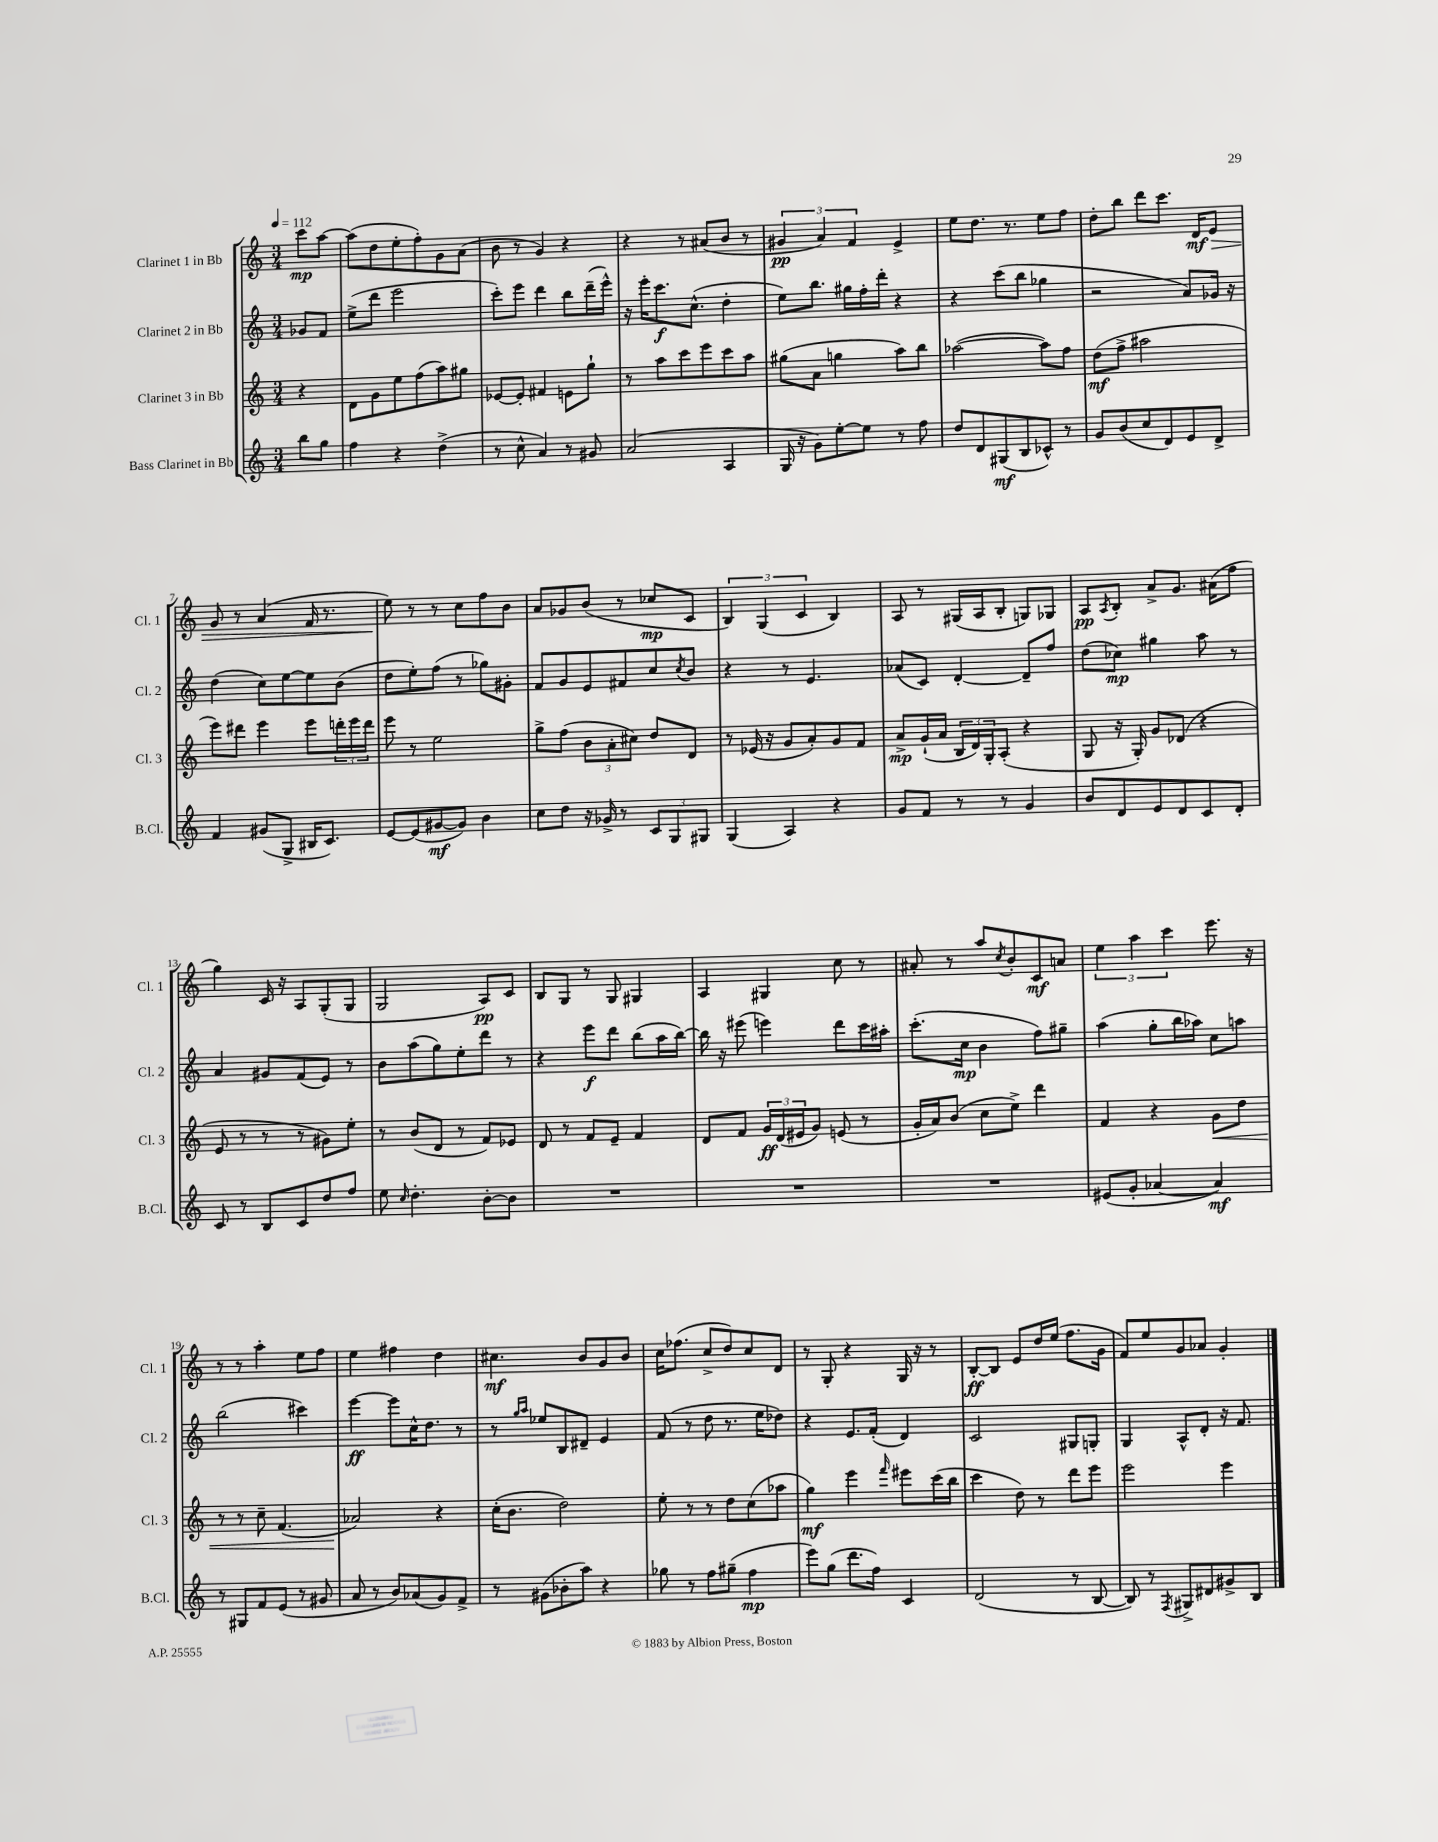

**kern	**kern	**kern	**kern
*staff4	*staff3	*staff2	*staff1
*clefG2	*clefG2	*clefG2	*clefG2
*k[]	*k[]	*k[]	*k[]
*M3/4	*M3/4	*M3/4	*M3/4
*MM112	*MM112	*MM112	*MM112
8bb	4r	8g-	8ccc
8gg	.	8f	[8aa
=	=	=	=
4ff	8d	(8ee^	(8aa]
.	8g	8ddd	8dd
4r	8ee	2eee	8ee'
.	(8ff	.	8ff')
(4dd^	8aa)	.	8g
.	8gg#	.	(8a
=	=	=	=
8r	[8e-	8ccc')	8b
8cc^^	8e-']	8eee	8r
4a)	4f#	4ddd	4g)
8r	8e	8bb	4r
8g#	8gg`	(16ddd~	.
.	.	16eee^^)	.
=	=	=	=
(2a	8r	16r	4r
.	.	16eee'	.
.	8aa	8.ccc	.
.	8ccc	.	8r
.	.	(8.cc^^	.
.	8eee	.	(8a#
4A	8ccc	4dd'	8b
.	8aa	.	8r
=	=	=	=
16G	(8gg#	8ee)	6g#
16r	.	.	.
8g)	8a	8.bb	.
.	.	.	6a)
[8ee'	4gg	.	.
.	.	16gg#	.
.	.	.	6f
8ee]	.	16ff'	.
.	.	16ddd'	.
8r	8aa)	4r	4e^
8ff	8bb	.	.
=	=	=	=
8dd	([2aa-	4r	8ee
8d	.	.	8.dd
(8G#	.	(8ccc	.
.	.	.	8.r
8B	.	8bb	.
8c-^^)	8aa-])	4gg-	8ee
8r	8ff	.	8ff
=	=	=	=
8g	(8dd	2r	8dd'
(8b	8ff^	.	8bb
8cc	2aa#	.	8ddd
8d)	.	.	8.ccc
8e	.	8a)	.
.	.	.	16d
8d^	.	16g-	8e
.	.	16r	.
=	=	=	=
4f	8eee)	(4dd	8g
.	8ddd#	.	8r
(8g#	4eee	8cc)	(4a
8G^	.	[8ee	.
16B#	8eee	8ee]	16f
8.c)	.	.	8.r
.	24ddd'	(8b	.
.	24eee	.	.
.	24ddd	.	.
=	=	=	=
[8e	8eee	8dd	8ee)
(8e]	8r	8ee')	8r
[8g#	2ee	(8ff	8r
8g#])	.	8r	8cc
4b	.	8gg-)	8ff
.	.	8g#'	8b
=	=	=	=
8cc	8gg^	8f	8a
8dd	(8ff	8g	8g-
16r	12b	8e	(8b
16g-^	.	.	.
.	12a'	.	.
8r	.	8f#	8r
.	12cc#)	.	.
12c	8dd	8cc	8cc-
12G	.	.	.
.	.	8qcc	.
.	8d	8b	8c
12G#	.	.	.
=	=	=	=
(4G	8r	4r	6B)
.	(16e-	.	.
.	.	.	(6G
.	16r	.	.
4A)	8g	8r	.
.	.	.	6c
.	8a')	4.e	.
4r	8g	.	4B)
.	8f	.	.
=	=	=	=
8g	8a^	(8a-	8A
8f	(16g`	8c)	8r
.	16a	.	.
8r	24B	[4d'	(16G#
.	24d)	.	.
.	.	.	16A
.	24G'	.	.
8r	(8A'	.	8B'
4g	4r	8d~]	8G)
.	.	8ff	8G-
=	=	=	=
8b	8G	(8dd	8A
.	.	.	8qA
8d	16r	8cc-)	8B'
.	16G')	.	.
8e	8g	4gg#	8a^
8d	(8d-	.	8.g
8c	4r	8aa	.
.	.	.	(16a#
8d'	.	8r	8ff
=	=	=	=
8c	8e	4a	4gg)
8r	8r	.	.
8B	8r	8g#	16c
.	.	.	16r
8c	8r	(8f	8A
8dd	8g#)	8e)	(8G'
8ff	8ee'	8r	8G
=	=	=	=
8ee	8r	8b	2G
16qqcc	.	.	.
4.dd'	(8b	(8aa	.
.	8d	8gg)	.
.	8r	8ee'	.
[8b'	8f)	8ddd	8A)
8b]	8e-	8r	8c
=	=	=	=
2.r	8d	4r	8B
.	8r	.	8G
.	8f	8eee	8r
.	8e~	8ddd	8G
.	4f	(8bb	4G#
.	.	16aa	.
.	.	[16bb)	.
=	=	=	=
2.r	8d	16bb]	4A
.	.	16r	.
.	8f	(8eee#	.
.	24g	4eee)	4G#
.	(24d	.	.
.	24e#	.	.
.	8g)	.	.
.	(8e	8ddd	8cc
.	8r	16ccc	8r
.	.	16aa#'	.
=	=	=	=
2.r	16g'	(8.ccc'	8a#'
.	16a)	.	.
.	(8b	.	8r
.	.	16cc	.
.	8cc	4b	8aa
.	.	.	8qcc
.	8ee^)	.	8b'
.	4ddd	8ff)	8c
.	.	8gg#~	8a
=	=	=	=
(8e#	4f	(4aa	6ee
8g'	.	.	.
.	.	.	6aa
[4a-	4r	8gg'	.
.	.	.	6ccc
.	.	16bb	.
.	.	16aa-)	.
4a-])	8g	8cc	8.eee
.	8dd	8aa	.
.	.	.	16r
=	=	=	=
8r	8r	(2bb	8r
8G#	8r	.	8r
8f	8cc~	.	4aa'
(8e	(4.f	.	.
8r	.	4ccc#)	8ee
8g#	.	.	8ff
=	=	=	=
8a	2a-)	[4eee	4ee
8r	.	.	.
8b)	.	8eee]	4ff#
(8a-	.	16cc^^	.
.	.	8.dd	.
8g)	4r	.	4dd
8f^	.	8r	.
=	=	=	=
8r	(16cc'	8r	4.cc#
.	8.b	.	.
.	.	16qqgg	.
.	.	16qqaa	.
(8g#	.	8ee-	.
8b-'	2dd)	8B	.
8aa)	.	8d#~	8b
4r	.	4e	8g
.	.	.	8b
=	=	=	=
8gg-	8ee'	(8f	16cc
.	.	.	(8.ff-
8r	8r	8r	.
8ff	8r	8dd	8cc^
(8gg#~	8dd	8.r	8dd)
4ff	(8cc	.	8cc
.	.	16ee	.
.	8aa-	8dd-)	8d
=	=	=	=
8eee)	4gg)	4r	8r
(8gg	.	.	8G'
8.ddd	4eee	8.e	4r
16ff)	.	(16f'	.
.	16qqfff	.	.
4c	8eee#	4d)	16G
.	.	.	16r
.	(16ccc	.	8r
.	16bb	.	.
=	=	=	=
(2d	4ccc	2c	[8B'
.	.	.	8B]
.	8dd)	.	8e
.	8r	.	16dd
.	.	.	(16ee
8r	8ddd	8G#	8.ff
[8B	8eee	8G'	.
.	.	.	16g
=	=	=	=
8B])	2eee	4G	8f)
8r	.	.	8ee
8qF	.	.	.
8G#^	.	8A^^	8g
8d#	.	8d'	8a-
8g#^	4eee	16r	4g'
.	.	8.f	.
8B	.	.	.
==	==	==	==
*-	*-	*-	*-
